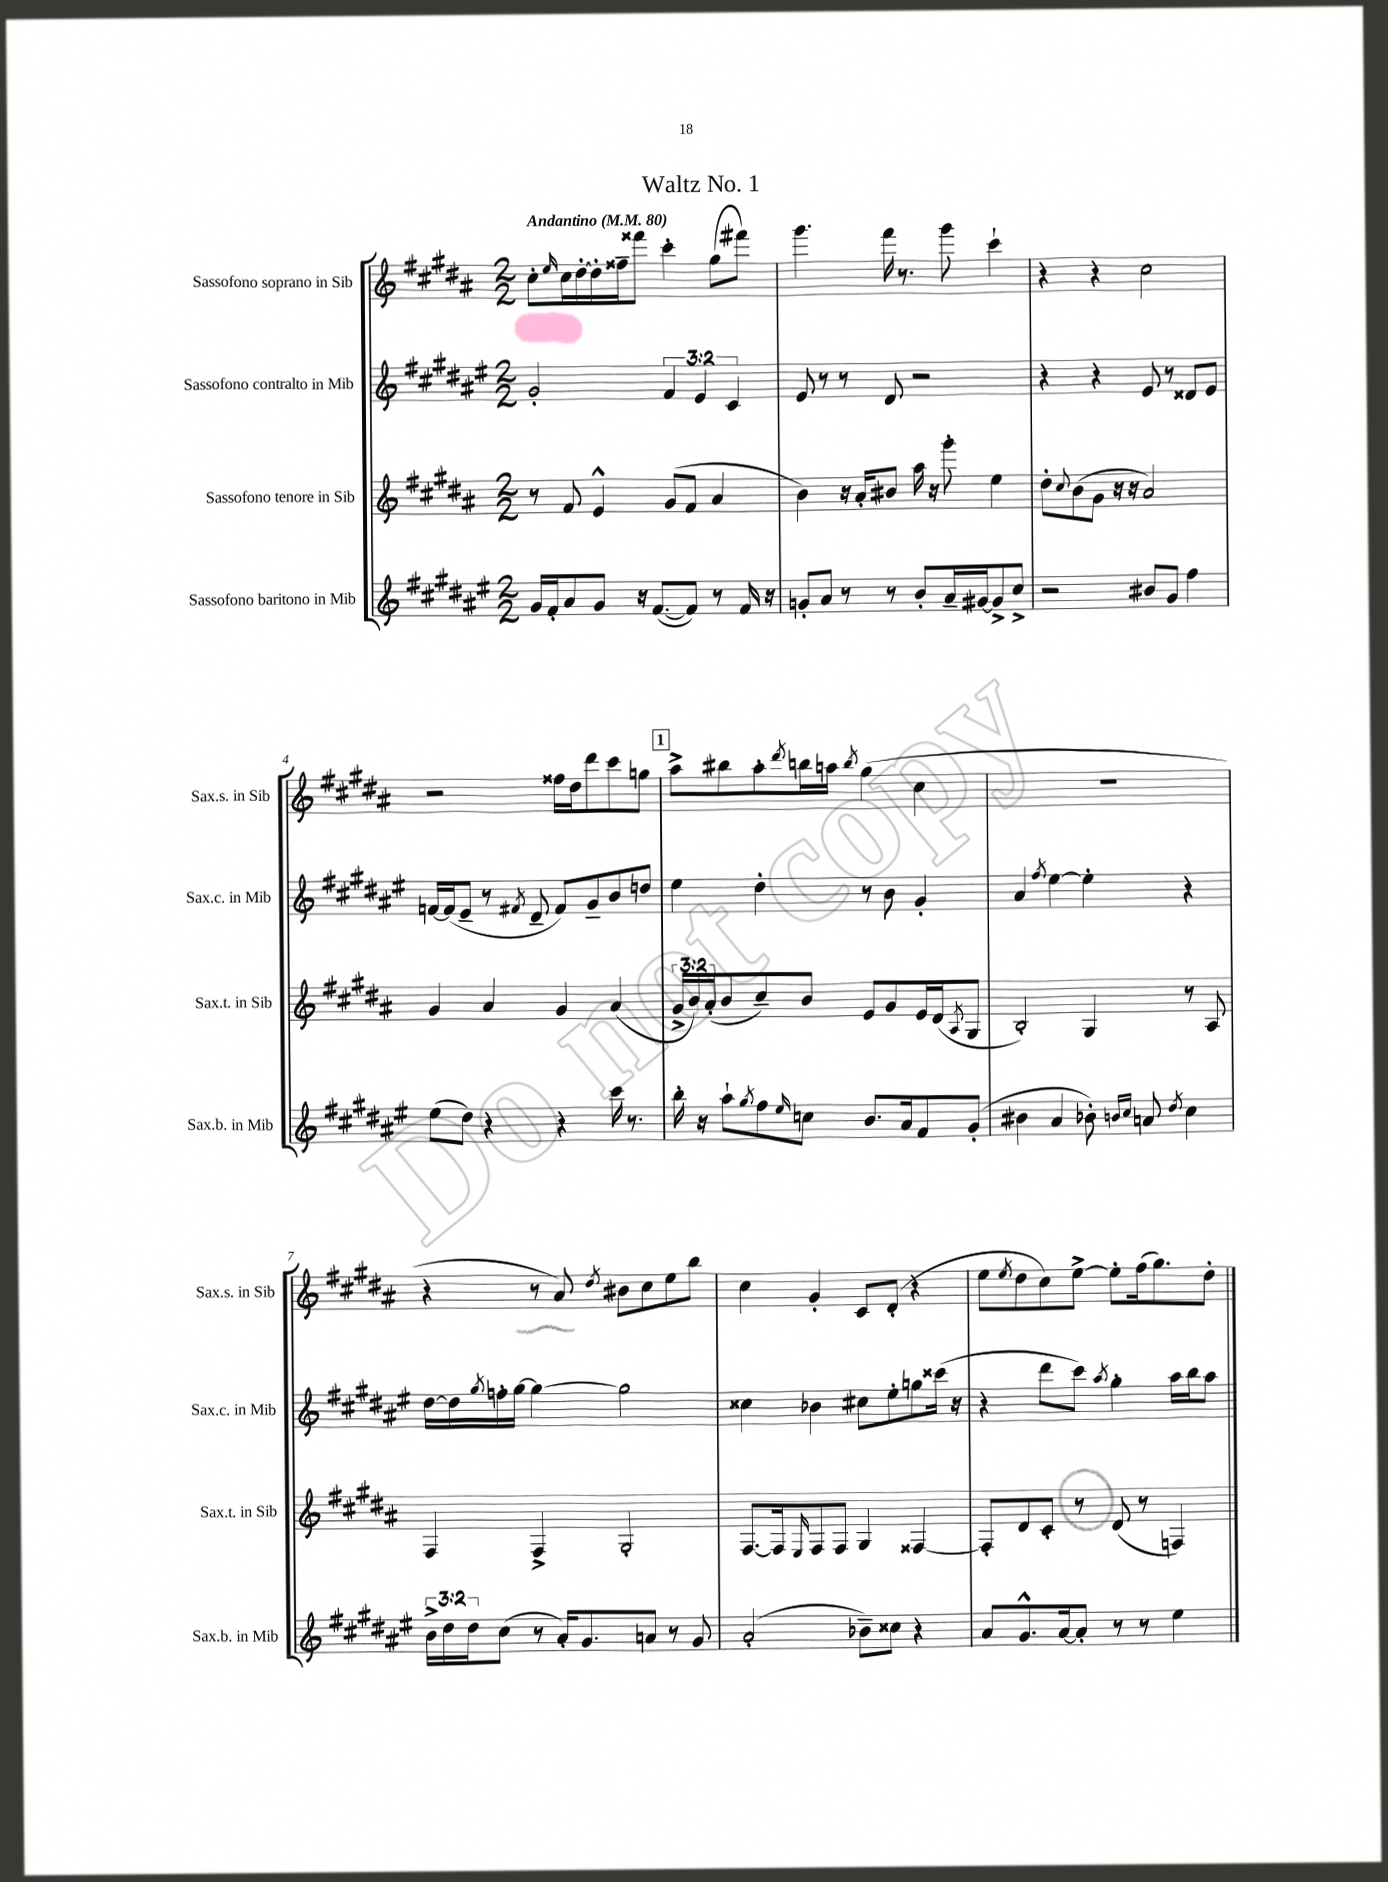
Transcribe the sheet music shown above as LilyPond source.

\header { title = "Waltz No. 1" }
<<
\new StaffGroup <<
\new Staff = "s0" \with { instrumentName = "Sassofono soprano in Sib" shortInstrumentName = "Sax.s. in Sib" } {
    \clef treble \key b \major \numericTimeSignature \time 2/2 \tempo "Andantino" 4 = 80
    cis''8-. \grace { e''16 } cis''16 dis''16~-. dis''16-. fisis''16-- fisis'''8 cis'''4-. gis''8( fis'''8) |
    gis'''4. fis'''16 r8. gis'''8 cis'''4-! |
    r4 r4 cis''2 |
    r2 fisis''16 dis''16 dis'''8 cis'''8 g''8 |
    \mark \markup { \box "1" } ais''8-> bis''8 ais''8-. \acciaccatura { dis'''8 } b''16 a''16 \acciaccatura { b''8 } gis''4( cis''4 |
    R1 |
    r4 r8 ais'8) \acciaccatura { dis''8 } bis'8 cis''8 e''8 b''8 |
    cis''4 gis'4-. cis'8 dis'8-.( r4 |
    e''8 \acciaccatura { e''8 } dis''8 cis''8) e''8~-> e''8-. fis''16( gis''8.) dis''8-. \bar "|." |
}
\new Staff = "s1" \with { instrumentName = "Sassofono contralto in Mib" shortInstrumentName = "Sax.c. in Mib" } {
    \clef treble \key fis \major \numericTimeSignature \time 2/2 \override Staff.TupletNumber.text = #tuplet-number::calc-fraction-text
    gis'2-. \tuplet 3/2 { fis'4 eis'4 cis'4 } |
    eis'8 r8 r8 dis'8 r2 |
    r4 r4 eis'8 r8 disis'8 eis'8 |
    f'16~ f'16( eis'8-- r8 \acciaccatura { fis'8 } dis'8-- fis'8) gis'8-- b'8 d''8 |
    \mark \markup { \box "1" } eis''4 dis''4-. r8 b'8 gis'4-. |
    ais'4 \acciaccatura { fis''8 } eis''4~ eis''4-. r4 |
    dis''16~ dis''16 \acciaccatura { gis''8 } f''16-. gis''16~ gis''4~ gis''2 |
    cisis''4 bes'4 cis''8 eis''8-. g''8 cisis'''16( r16 |
    r4 dis'''8 cis'''8) \acciaccatura { ais''8 } gis''4-. ais''16 b''16 ais''8 \bar "|." |
}
\new Staff = "s2" \with { instrumentName = "Sassofono tenore in Sib" shortInstrumentName = "Sax.t. in Sib" } {
    \clef treble \key b \major \numericTimeSignature \time 2/2 \override Staff.TupletNumber.text = #tuplet-number::calc-fraction-text
    r8 fis'8 e'4-^ gis'8( fis'8 ais'4 |
    b'4) r16 ais'16-. bis'8 ais''16 r16 gis'''8-. e''4 |
    dis''8-. \appoggiatura { cis''8 } b'8( gis'8 r16 r16 ais'2) |
    gis'4 ais'4 gis'4 ais'4( |
    \mark \markup { \box "1" } \tuplet 3/2 { gis'16-> b'16) ais'16-.( } b'8 cis''8--) b'8 e'8 gis'8 e'16 dis'16( \acciaccatura { ais8 } gis8 |
    b2-.) gis4 r8 ais8 |
    fis4 fis4-> gis2-. |
    fis8.~ fis16 \grace { e16 } fis8 fis8 gis4 fisis4~ |
    fisis8-. dis'8 cis'8-. r8 dis'8( r8 f4) \bar "|." |
}
\new Staff = "s3" \with { instrumentName = "Sassofono baritono in Mib" shortInstrumentName = "Sax.b. in Mib" } {
    \clef treble \key fis \major \numericTimeSignature \time 2/2 \override Staff.TupletNumber.text = #tuplet-number::calc-fraction-text
    gis'16 fis'16-. ais'8 gis'8 r16 fis'8.~( fis'8) r8 fis'16 r16 |
    g'8-. ais'8 r8 r8 b'8-. ais'16-- gis'16~ gis'8-> cis''8-> |
    r2 bis'8 gis'8 fis''4 |
    eis''8( dis''8) r4 r4 cis'''16 r8. |
    \mark \markup { \box "1" } b''16-. r16 ais''8-! \acciaccatura { gis''8 } fis''8 \grace { eis''16 } c''8 b'8. ais'16 fis'8 gis'8-.( |
    bis'4 ais'4 bes'8-.) \grace { b'16 cis''16 } a'8 \acciaccatura { dis''8 } cis''4 |
    \tuplet 3/2 { b'16-> dis''16 dis''16 } cis''8( r8 ais'16-.) gis'8. a'8 r8 gis'8 |
    ais'2-.( bes'8--) cisis''8 r4 |
    ais'8 gis'8.-^ ais'16~ ais'8-. r8 r8 eis''4 \bar "|." |
}
>>
>>
